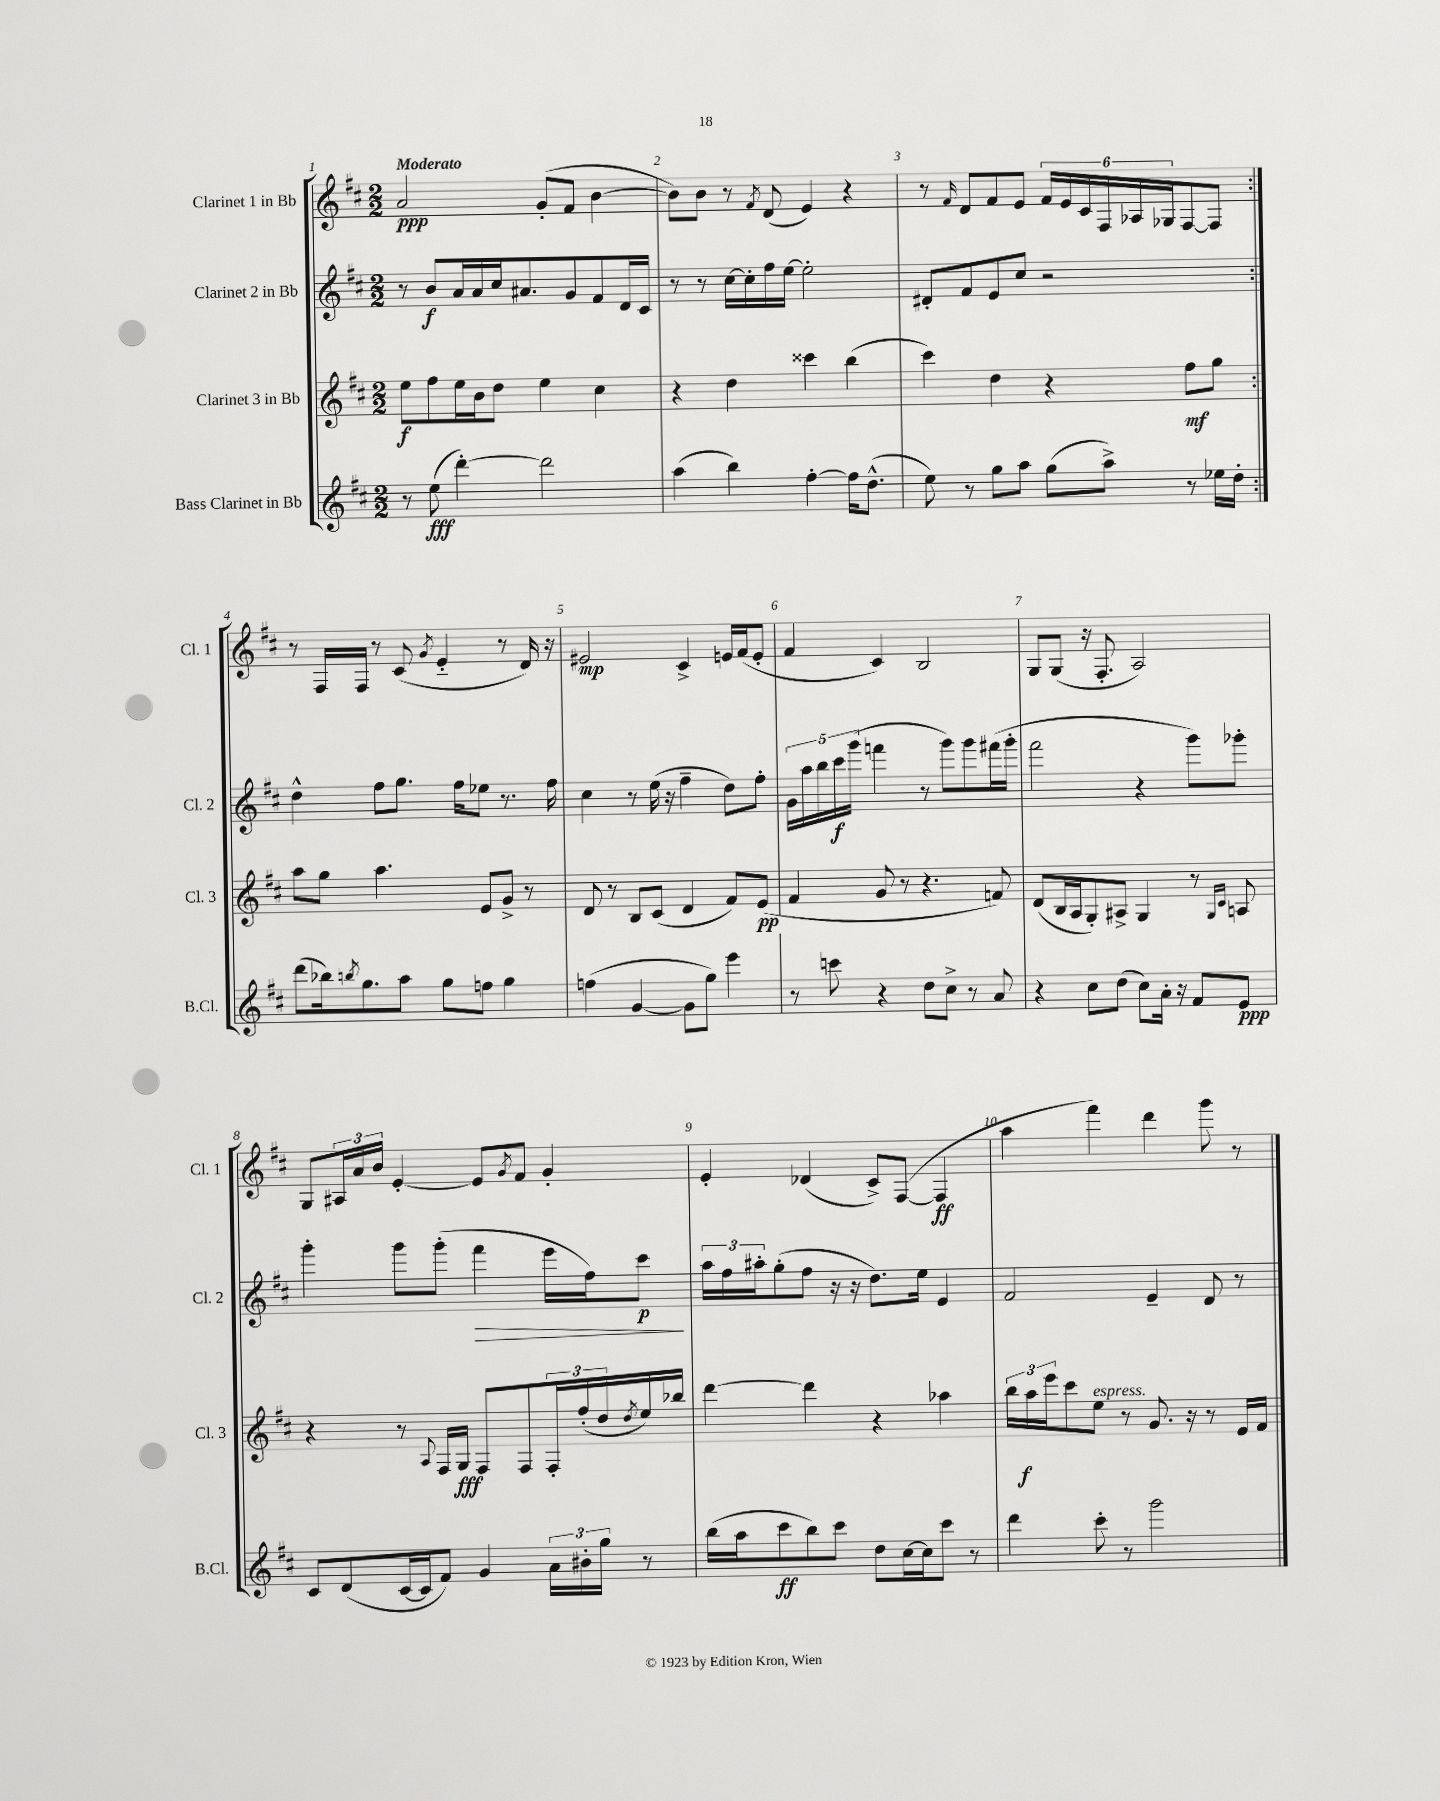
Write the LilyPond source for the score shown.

<<
\new StaffGroup <<
\new Staff = "s0" \with { instrumentName = "Clarinet 1 in Bb" shortInstrumentName = "Cl. 1" } {
    \clef treble \key d \major \numericTimeSignature \time 2/2 \tempo "Moderato"
    \repeat volta 2 { a'2\ppp g'8-.( fis'8 b'4~ |
    b'8) b'8 r8 \acciaccatura { fis'8 } d'8( e'4) r4 |
    r8 \grace { fis'16 } d'8 fis'8 e'8 \tuplet 6/4 { fis'16 e'16 cis'16 fis16 aes16 ges16 } fis8~ fis8 | }
    r8 fis16 fis16 r8 cis'8( \acciaccatura { g'8 } e'4-_ r8 d'16) r16 |
    eis'2\mp cis'4-> e'16 fis'16( e'8-. |
    fis'4 cis'4) b2 |
    g8 g8( r16 fis8.-. a2) |
    g8 \tuplet 3/2 { ais16 a'16 b'16 } e'4~-. e'8 \acciaccatura { g'8 } fis'8 g'4-. |
    e'4-. des'4( cis'8->) fis8~( fis4\ff |
    a''4 fis'''4) d'''4 g'''8 r8 \bar "|." |
}
\new Staff = "s1" \with { instrumentName = "Clarinet 2 in Bb" shortInstrumentName = "Cl. 2" } {
    \clef treble \key d \major \numericTimeSignature \time 2/2
    \repeat volta 2 { r8 b'8\f a'16 a'16 cis''16 ais'8. g'8 fis'8 d'16 cis'16 |
    r8 r8 cis''16~ cis''16-. fis''16 e''16~ e''2-. |
    dis'8-. fis'8 e'8 cis''8 r2 | }
    d''4-^ fis''8 g''8. fis''16 ees''8 r8. fis''16 |
    cis''4 r8 e''16( r16 fis''4-- d''8) fis''8-. |
    \tuplet 5/4 { g'16 a''16 b''16 cis'''16\f g'''16( } f'''4 r8 g'''8) g'''8 fis'''16( g'''16-. |
    fis'''2 r4 g'''8) ges'''8-. |
    g'''4-. g'''8 g'''8-.( fis'''4\> e'''16 fis''16) cis'''8\p\! |
    \tuplet 3/2 { a''16 fis''16 ais''16-. } g''8-.( fis''8 r16 r16 d''8.) e''16 e'4 |
    fis'2 e'4-- d'8 r8 \bar "|." |
}
\new Staff = "s2" \with { instrumentName = "Clarinet 3 in Bb" shortInstrumentName = "Cl. 3" } {
    \clef treble \key d \major \numericTimeSignature \time 2/2
    \repeat volta 2 { e''8\f fis''8 e''16 b'16 d''8 e''4 cis''4 |
    r4 d''4 cisis'''4 b''4( |
    cis'''4) d''4 r4 fis''8\mf g''8 | }
    a''8 g''8 a''4. e'8 g'8-> r8 |
    d'8 r8 b8 cis'8( d'4 fis'8) e'8\pp( |
    fis'4 g'8 r8 r4. f'8) |
    d'8( b16 a16 g8-.) ais8-> g4 r8 \grace { g16 cis'16 } a8 |
    r4 r8 \appoggiatura { a8 } fis16 g16\fff fis8 fis8 \tuplet 3/2 { fis16-. fis''16-.( d''16 } \acciaccatura { d''8 } e''16) bes''16 |
    d'''4~ d'''4 r4 aes''4 |
    \tuplet 3/2 { b''16 a''16\f e'''16 } cis'''8 e''8^\markup { \italic "espress." } r8 g'8. r16 r8 e'16 fis'16 \bar "|." |
}
\new Staff = "s3" \with { instrumentName = "Bass Clarinet in Bb" shortInstrumentName = "B.Cl." } {
    \clef treble \key d \major \numericTimeSignature \time 2/2
    \repeat volta 2 { r8 e''8\fff( d'''4~-.) d'''2 |
    a''4( b''4) fis''4~-. fis''16 d''8.-^( |
    e''8) r8 g''8 a''8 g''8( a''8->) r8 ees''16 d''16-. | }
    d'''8( bes''16) \acciaccatura { b''8 } g''8. a''8 g''8 f''8 g''4 |
    f''4( g'4~ g'8 g''8) e'''4 |
    r8 c'''8 r4 d''8 cis''8-> r8 a'8 |
    r4 cis''8 d''8( cis''8) a'16-. r16 fis'8 e'8\ppp |
    cis'8 d'8( cis'16~ cis'16 fis'8) g'4 \tuplet 3/2 { a'16 bis'16-. g''16 } r8 |
    b''16( a''16 cis'''8\ff b''8) cis'''8 d''8 cis''16~ cis''16 cis'''8 r8 |
    d'''4 cis'''8-. r8 g'''2 \bar "|." |
}
>>
>>
\layout { \context { \Score \override BarNumber.break-visibility = ##(#f #t #t) barNumberVisibility = #all-bar-numbers-visible } }
